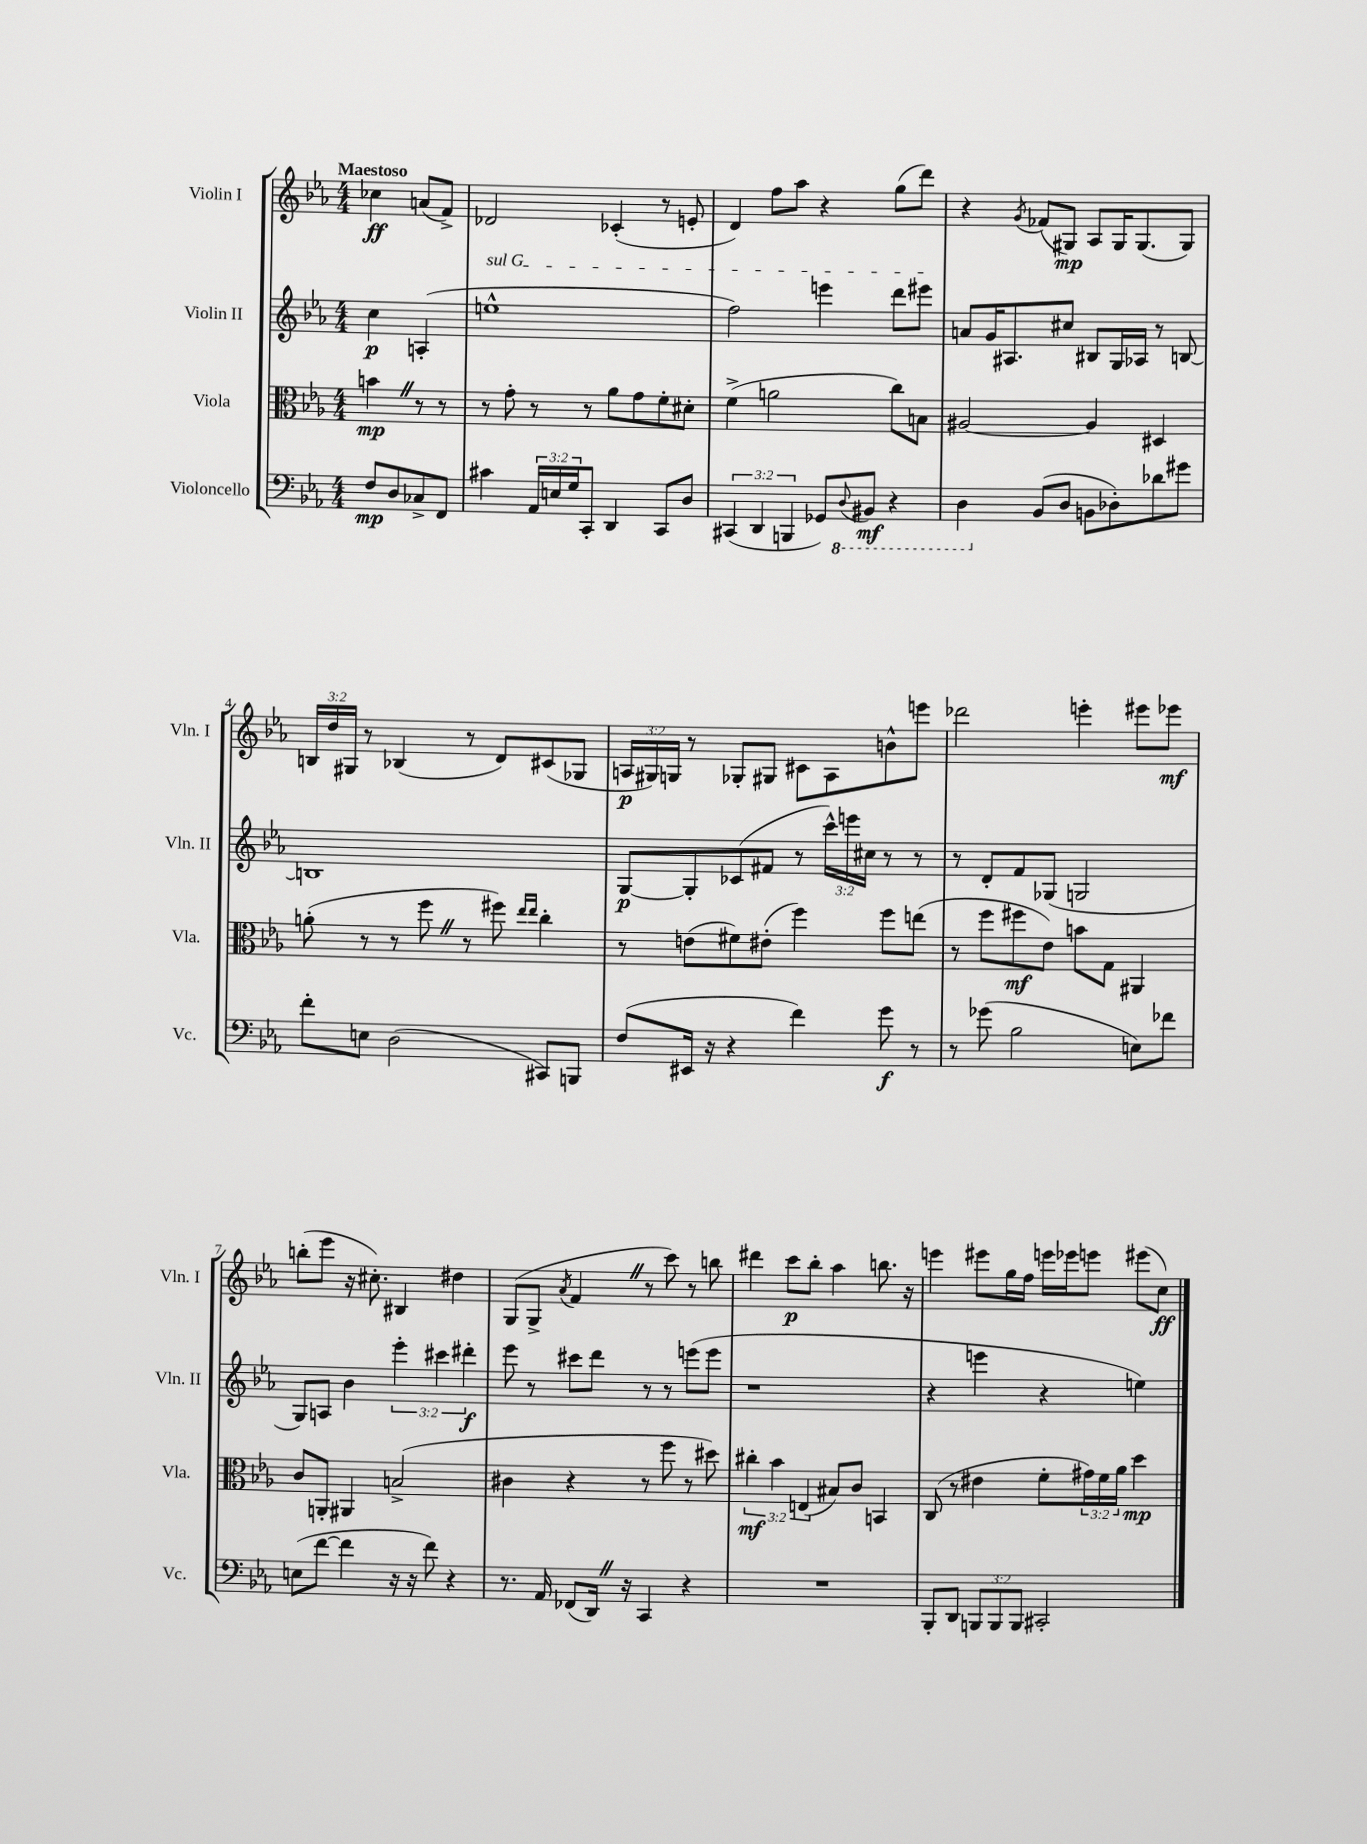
<<
\new StaffGroup <<
\new Staff = "s0" \with { instrumentName = "Violin I" shortInstrumentName = "Vln. I" } {
    \clef treble \key ees \major \numericTimeSignature \time 4/4 \override Staff.TupletNumber.text = #tuplet-number::calc-fraction-text \partial 2 \tempo "Maestoso"
    ces''4\ff a'8( f'8->) |
    des'2 ces'4-.( r8 e'8-. |
    d'4) f''8 aes''8 r4 g''8( d'''8) |
    r4 \acciaccatura { g'8 } fes'8( gis8\mp) aes8 gis16 gis8.( gis8) |
    \tuplet 3/2 { b16 d''16 gis16 } r8 bes4( r8 d'8) cis'8( ges8 |
    \tuplet 3/2 { a16\p gis16) g16 } r8 ges8-. gis8 cis'8 a8 b'8-^ e'''8 |
    des'''2 e'''4-. eis'''8 ees'''8\mf |
    b''8-.( ees'''8 r16 cis''8.-.) bis4 dis''4 |
    g8( g8-> \acciaccatura { aes'8 } f'4 \once \override BreathingSign.text = \markup { \musicglyph "scripts.caesura.straight" } \breathe r8 c'''8) r8 b''8 |
    dis'''4 c'''8\p bes''8-. aes''4 b''8. r16 |
    e'''4 eis'''8 g''16 f''16 e'''16 ees'''16 e'''8 eis'''8( c''8\ff) \bar "|." |
}
\new Staff = "s1" \with { instrumentName = "Violin II" shortInstrumentName = "Vln. II" } {
    \clef treble \key ees \major \numericTimeSignature \time 4/4 \override Staff.TupletNumber.text = #tuplet-number::calc-fraction-text \partial 2
    c''4\p a4-.( |
    \once \override TextSpanner.bound-details.left.text = \markup { \italic "sul G" } e''1-^\startTextSpan |
    f''2) e'''4 d'''8 eis'''8\stopTextSpan |
    a'8 g'16 ais8. cis''8 bis8 g16 aes16 r8 b8~ |
    b1 |
    g8~\p g8-. ces'8( fis'8 r8 \tuplet 3/2 { c'''16-^) e'''16 cis''16 } r8 r8 |
    r8 d'8-. f'8 ges8( g2 |
    g8) a8 bes'4 \tuplet 3/2 { ees'''4-. cis'''4 dis'''4-.\f } |
    ees'''8 r8 cis'''8 d'''8 r8 r8 e'''8( e'''8 |
    r1 |
    r4 e'''4 r4 e''4) \bar "|." |
}
\new Staff = "s2" \with { instrumentName = "Viola" shortInstrumentName = "Vla." } {
    \clef alto \key ees \major \numericTimeSignature \time 4/4 \override Staff.TupletNumber.text = #tuplet-number::calc-fraction-text \partial 2
    b'4\mp \once \override BreathingSign.text = \markup { \musicglyph "scripts.caesura.straight" } \breathe r8 r8 |
    r8 g'8-. r8 r8 aes'8 g'8 f'8-. dis'8-. |
    f'4->( a'2 c''8) b8 |
    ais2~ ais4 dis4 |
    a'8-.( r8 r8 f''8 \once \override BreathingSign.text = \markup { \musicglyph "scripts.caesura.straight" } \breathe r8 fis''8) \grace { ees''16 ees''16 } c''4-. |
    r8 e'8( fis'8) eis'8-.( f''4) f''8 e''8( |
    r8 f''8 fis''8\mf ees'8) b'8 g8 ais,4 |
    c'8 a,8-. ais,4 b2->( |
    cis'4 r4 r8 f''8 r8 dis''8) |
    \tuplet 3/2 { cis''4-.\mf bes'4 e4( } bis8) c'8 b,4 |
    c8( r8 eis'4 f'8-. \tuplet 3/2 { gis'16) f'16 aes'16 } d''4\mp \bar "|." |
}
\new Staff = "s3" \with { instrumentName = "Violoncello" shortInstrumentName = "Vc." } {
    \clef bass \key ees \major \numericTimeSignature \time 4/4 \override Staff.TupletNumber.text = #tuplet-number::calc-fraction-text \partial 2
    f8\mp d8 ces8-> f,8 |
    cis'4 \tuplet 3/2 { aes,16 e16 g16 } c,8-. d,4 c,8 d8 |
    \tuplet 3/2 { cis,4( d,4 b,,4 } ges,8) \ottava #-1 \appoggiatura { d,8 } bis,,8\mf r4 |
    d,4 \ottava #0 bes,8( d8 b,8 des8-.) des'8 gis'8 |
    f'8-. e8 d2( cis,8) b,,8 |
    f8( eis,16 r16 r4 f'4) g'8\f r8 |
    r8 ges'8( bes2 e8) fes'8 |
    e8( f'8~ f'4 r16 r16 f'8) r4 |
    r8. aes,16 fes,8( d,16) \once \override BreathingSign.text = \markup { \musicglyph "scripts.caesura.straight" } \breathe r16 c,4 r4 |
    R1 |
    bes,,8-. d,8 \tuplet 3/2 { b,,8 b,,8 b,,8 } cis,2-. \bar "|." |
}
>>
>>
